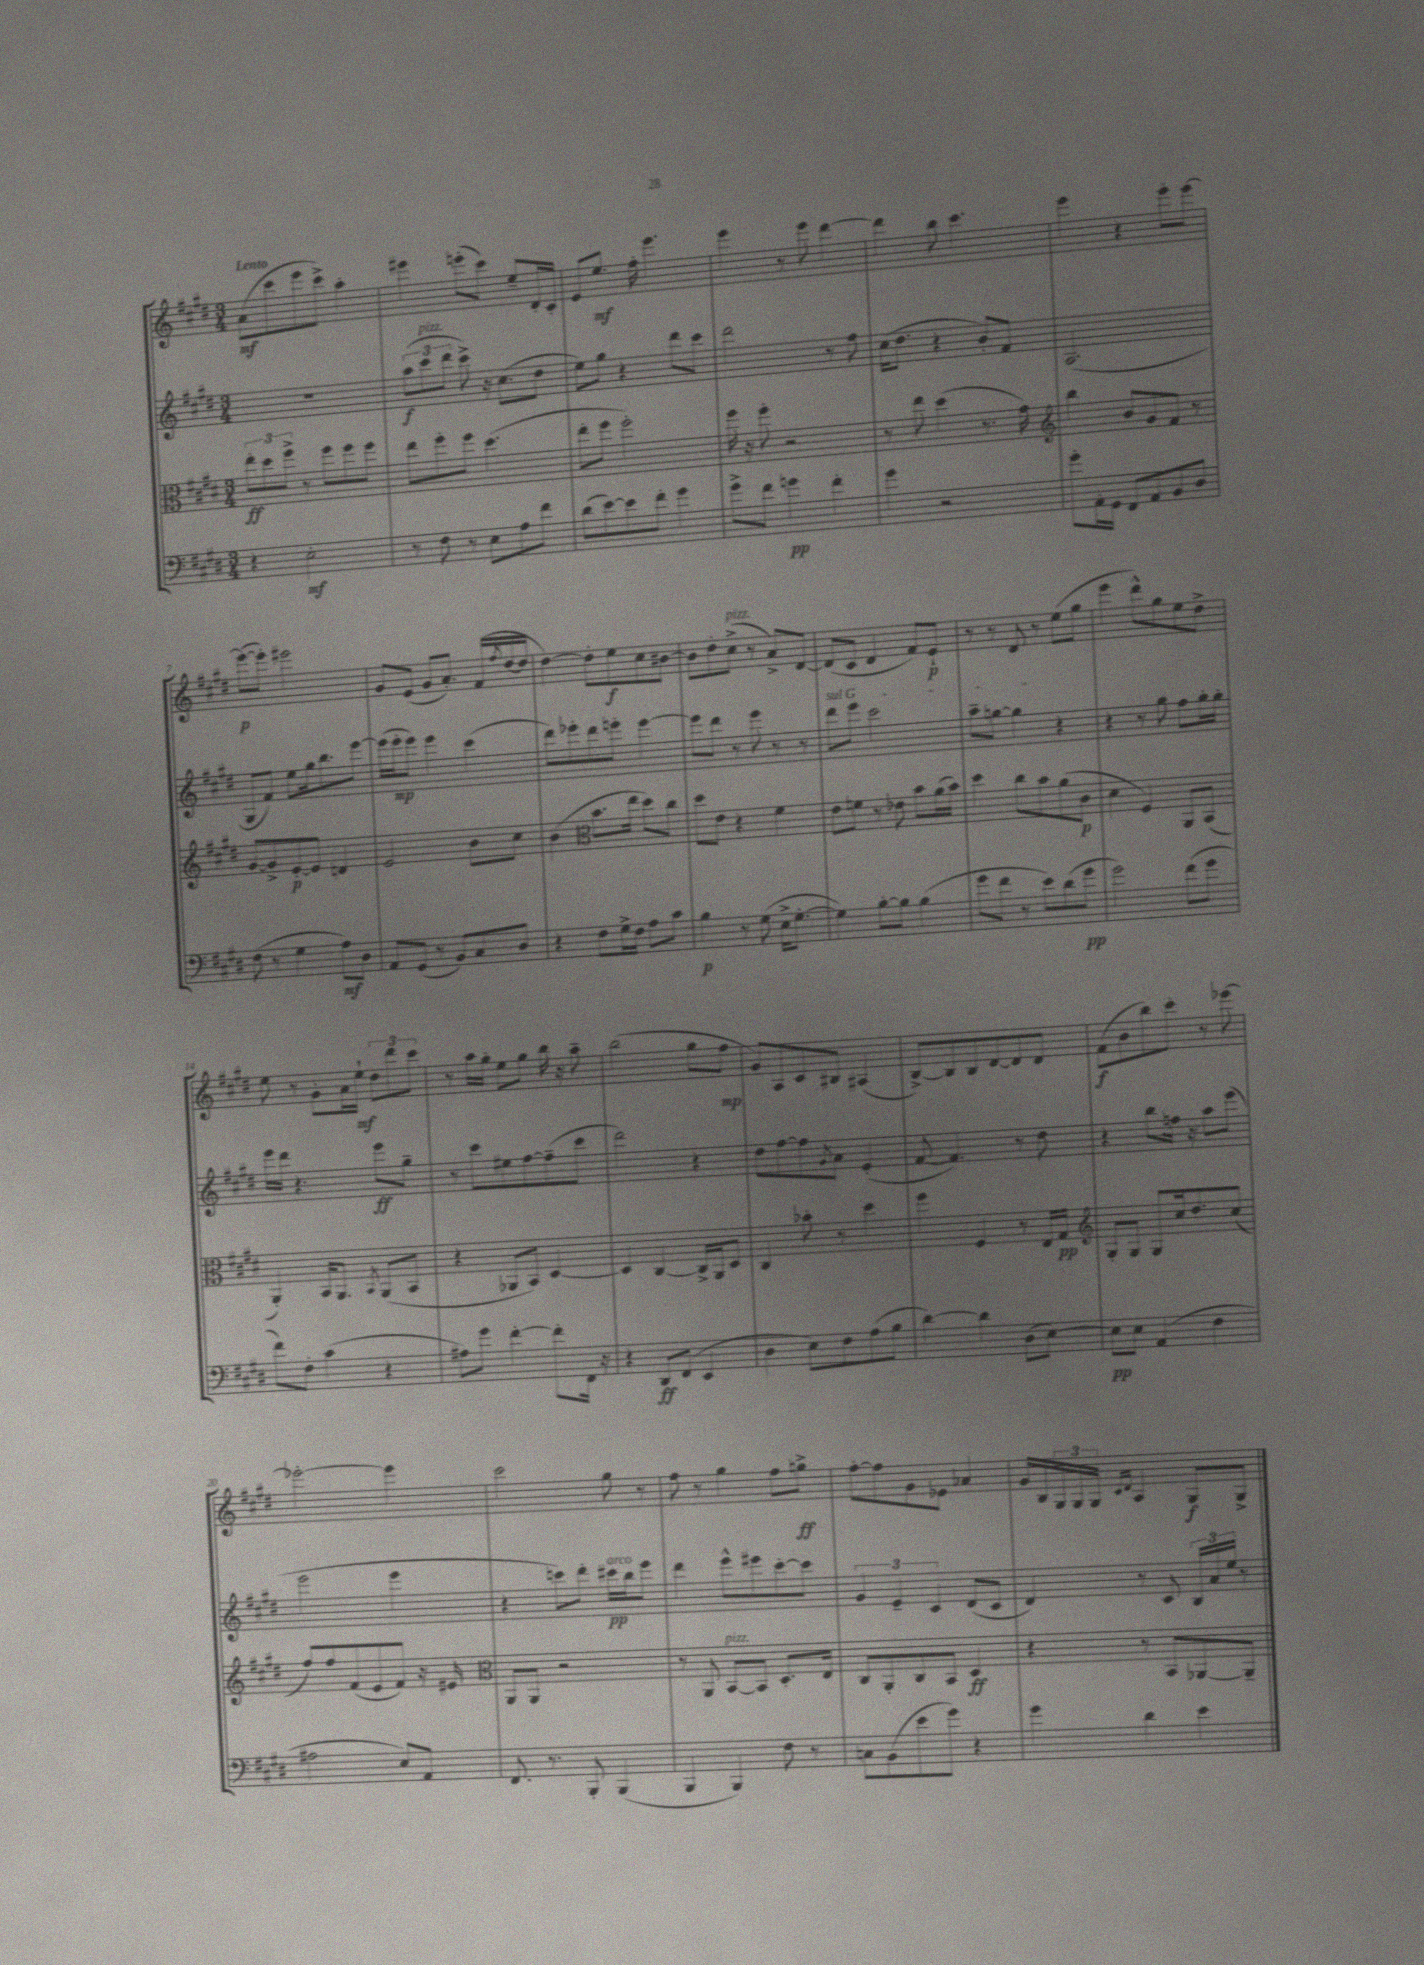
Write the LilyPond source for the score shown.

<<
\new StaffGroup <<
\new Staff = "s0" {
    \clef treble \key e \major \numericTimeSignature \time 3/4 \tempo "Lento"
    a'8\mf( cis'''8 e'''8 cis'''8->) a''4-. |
    eis'''4 e'''8-.( cis'''8) e''8-- dis'16-. cis'16-. |
    e'8 e''8.\mf fis''16-. e'''4. |
    e'''4 r8 e'''8 dis'''4~ |
    dis'''4 b''8 cis'''4. |
    e'''4 r4 e'''8-. e'''8~ |
    e'''8~\p( e'''8-.) eis'''2 |
    gis'8 e'8( gis'8 a'8.-.) fis'16( \acciaccatura { fis''8 } dis''16~ dis''16 |
    dis''4~) dis''8-. e''8\f cis''8 bis'8~ |
    bis'8 dis''8-. cis''8->^\markup { \italic "pizz." }( r8 a'8->) dis'8~ |
    dis'8( cis'8 dis'4 fis'8) e'8-!\p |
    r8 r8 dis'8 r8 e''8( gis''8 |
    e'''4 dis'''8-^) gis''8 e''8 dis''8-> |
    e''8 r8 gis'8-. a'16 e''16-!\mf \tuplet 3/2 { dis''8 dis'''8 cis'''8 } |
    r8 a''16 gis''16-. e''8 gis''8 b''16 r16 a''8-- |
    b''2( gis''8 fis''8\mp |
    gis'8) a8 cis'8 bis8 ais4( |
    b8~->) b8 b8 dis'8~ dis'8 dis'8 |
    fis'8\f( b'8 b''8) cis'''8-. r8 ees'''8~ |
    ees'''2~-. ees'''4 |
    cis'''2 gis''8 r8 |
    fis''8 r8 gis''4 fis''8 g''8->\ff |
    fis''8~-. fis''8 gis'8 ees'8 aes'4 |
    gis'16 b16 \tuplet 3/2 { gis16 gis16 gis16 } \grace { cis'16 dis'16 } a4 gis8\f gis8-> \bar "|." |
}
\new Staff = "s1" {
    \clef treble \key e \major \numericTimeSignature \time 3/4
    R2. |
    \tuplet 3/2 { a''8\f( cis'''8^\markup { \italic "pizz." } dis'''8 } cis'''8->) r16 cis''8.( dis''8 |
    e''8) gis''8 r4 dis'''8 cis'''8 |
    dis'''2 r8 fis''8 |
    cis''16( dis''8. r4 b'8-.) fis'8 |
    a2.( |
    gis8 fis'8) e''8 gis''16 b''8. e'''8~ |
    e'''16( e'''16-.\mp e'''8) e'''4 cis'''4( |
    dis'''8) ees'''8-. dis'''8 e'''8-. e'''4~ |
    e'''8 dis'''8 r8 e'''8 r8 r8 |
    \once \override TextSpanner.bound-details.left.text = \markup { \italic "sul G" } dis'''8\startTextSpan e'''8 cis'''2 |
    a''8-- g''8~ g''4\stopTextSpan r4 |
    r4 r8 gis''8 fis''8 gis''16-. gis''16-. |
    e'''16 dis'''16 r4. e'''8\ff gis''8-- |
    r8 cis'''8 eis''8 fis''8~ fis''8--( cis'''8 |
    dis'''2) r4 |
    dis''8 fis''8~ fis''8 \acciaccatura { gis'8 } a'8 e'4-.( |
    fis'8~ fis'4.) r8 dis''8 |
    r4 b''8 f''16 r16 a''8 e'''8( |
    e'''2 e'''4 |
    r4 c'''8) dis'''8-. cis'''16\pp^\markup { \italic "arco" } b''16 e'''8 |
    dis'''4 e'''8-^ eis'''8 cis'''8~-. cis'''8 |
    \tuplet 3/2 { gis'4 e'4-- cis'4 } dis'8( cis'8 |
    dis'4) r8 cis'8 \tuplet 3/2 { b16 a'16 e''16 } r8 \bar "|." |
}
\new Staff = "s2" {
    \clef alto \key e \major \numericTimeSignature \time 3/4
    \tuplet 3/2 { e''8-.\ff dis''8 fis''8-> } r8 fis''8 fis''8 fis''8 |
    e''8 fis''8-. fis''8 dis''4.( |
    e''8-. fis''8 fis''2-.) |
    fis''16 r16 fis''8-. r2 |
    r8 e''8 dis''4( r8. gis'16) |
    \clef treble b''4 b'8 gis'8 fis'8 r8 |
    gis'8~ gis'8-> e'8~-.\p e'8 d'4 |
    e'2 b'8 cis''8 |
    b'4( \clef alto b'8. e''16 dis''8) cis''8 |
    dis''8 e'8 r4 fis'4 |
    e'8 f'8 r8 ees'8 b'8 a'16( b'16) |
    dis''4 cis''8 b'8 a'8( cis'8\p |
    dis'4 fis4) a,8 b,8( |
    a,4-.) b,16 a,8. \acciaccatura { b,8 } a,8( b,8 |
    r4 aes,8 b,8) dis4~ |
    dis4 cis4~ cis16-> a,16 dis8 |
    cis4 bes'8-. r8 dis''4 |
    fis''4 fis4 r8 e16 gis16\pp |
    \clef treble gis8-. gis8 gis8 cis''16 dis''8. cis''8( |
    fis''8) fis''8 fis'8( e'8 fis'8) r16 eis'16 |
    \clef alto a,8 a,8 r2 |
    r8 a,8 b,8~^\markup { \italic "pizz." } b,8 dis8.-. e16 |
    cis8 a,8-. cis8 b,8 dis4\ff |
    r4 r8 b,8 aes,8~ aes,8-- \bar "|." |
}
\new Staff = "s3" {
    \clef bass \key e \major \numericTimeSignature \time 3/4
    r4 e2-.\mf |
    r8 fis8 r8 e8 a8 fis'8 |
    dis'8( e'8~) e'8 fis'8-. gis'4 |
    gis'8-> fis'8 g'4\pp fis'4-. |
    gis'4 r2 |
    gis'8-. a,16-. gis,16 fis,8 a,8 b,8 dis8 |
    fis8( r8 gis4 a8\mf) dis8 |
    a,8 gis,8( r8 b,8) cis8 dis8 |
    r4 fis8 gis16-> fis16 a8 cis'8 |
    b4\p r8 gis8( e16-> gis8.~-. |
    gis4) b8~-. b8 b4( |
    gis'8 fis'8 r8 e'8) dis'8( gis'8\pp |
    gis'2) fis'8( gis'8 |
    fis'8) fis8-. cis'4( r4 |
    ais8) gis'8 fis'4~-. fis'8-. fis,16 r16 |
    r4 dis,8\ff fis,8( e,4 |
    dis4 e8) fis8 a8( b8 |
    dis'4~) dis'4 dis8( e8~) |
    e8\pp e8 a,4( fis4 |
    ais2 e8) a,8 |
    fis,8. r8. b,,8-. b,,4( |
    b,,4 b,,4) fis8 r8 |
    c8 b,8( e'8 gis'8) r4 |
    gis'4 dis'4 e'4 \bar "|." |
}
>>
>>
